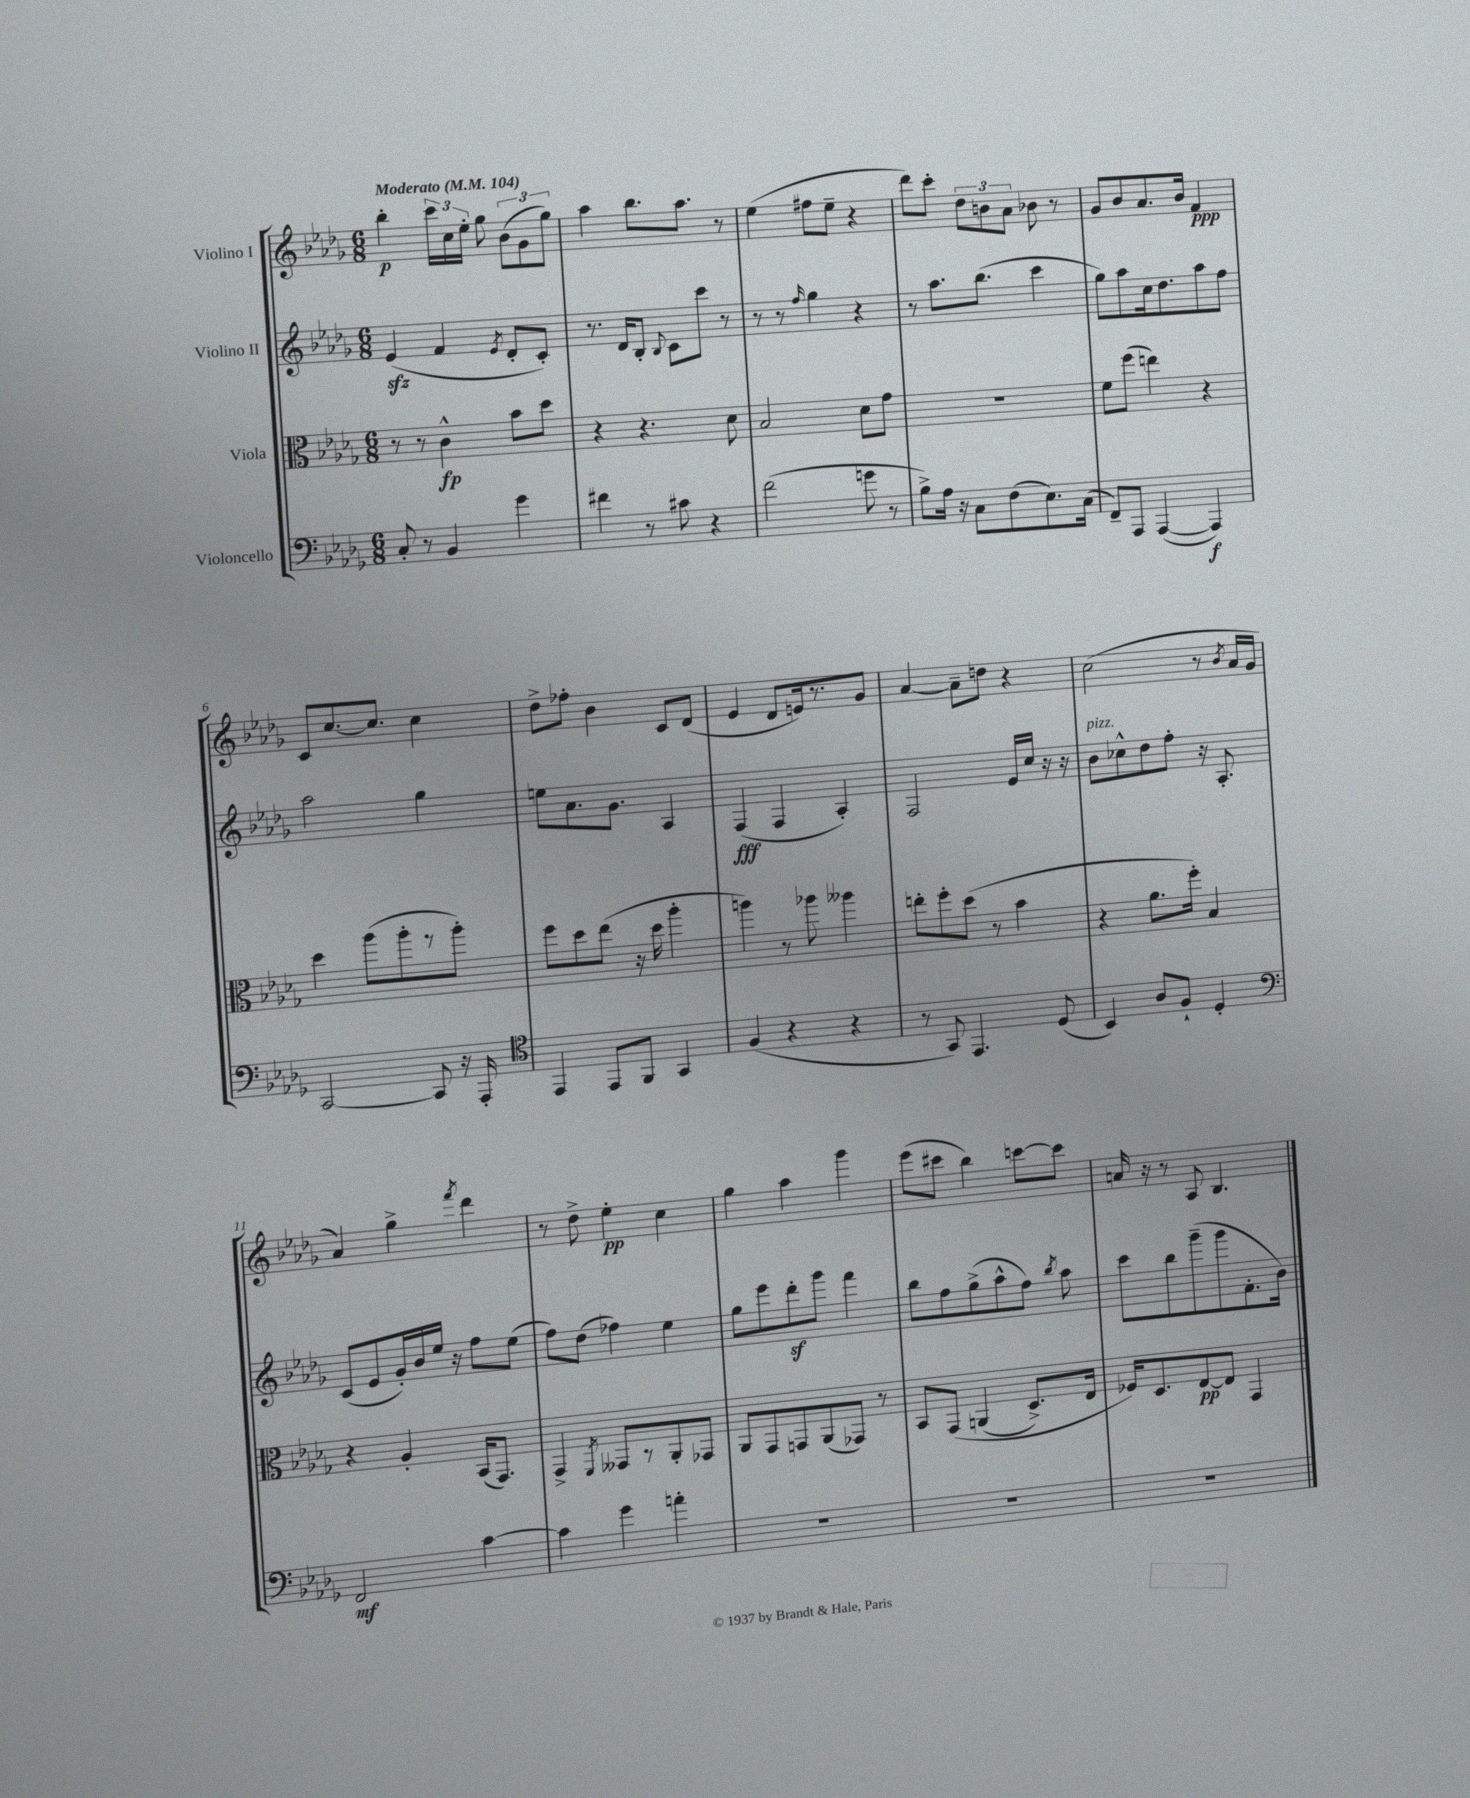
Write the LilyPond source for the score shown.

<<
\new StaffGroup <<
\new Staff = "s0" \with { instrumentName = "Violino I" } {
    \clef treble \key des \major \numericTimeSignature \time 6/8 \tempo "Moderato" 4 = 104
    \autoBeamOff bes''4-.\p \tuplet 3/2 { c'''16[ c''16 ees''16]-. } ges''8 \tuplet 3/2 { bes'8[( ges'8 ges''8]) } |
    aes''4 bes''8.[ aes''8.] r8 |
    ees''4( fis''8[ ees''8]-- r4 |
    des'''8[) c'''8]-. \tuplet 3/2 { des''8[ b'8 aes'8] } bes'8 r8 |
    ges'8[ bes'8 aes'8. bes'16] f'4\ppp |
    c'8[ c''8.~ c''8.] c''4 |
    des''8[-> fes''8]-. bes'4 c'8[ des'8]( |
    ees'4 des'8[ e'16) r8. ges'8] |
    aes'4~ aes'8[-- d''8] r4 |
    c''2( r8 \acciaccatura { bes'8 } aes'16[ ges'16] |
    aes'4) ges''4-> \acciaccatura { f'''8 } des'''4 |
    r8 des''8-> ees''4-.\pp c''4 |
    ges''4 aes''4 ges'''4 |
    ees'''8[( cis'''8] bes''4) c'''8[~ c'''8] |
    a'16 r16 r8 aes8 bes4. \bar "|." |
}
\new Staff = "s1" \with { instrumentName = "Violino II" } {
    \clef treble \key des \major \numericTimeSignature \time 6/8
    \autoBeamOff ees'4\sfz( f'4 \acciaccatura { ees'8 } des'8[-. c'8]-.) |
    r8. des'16[ bes8]-. \appoggiatura { bes8 } c'8[ c'''8] r8 |
    r8 r8 \grace { f''16 } ges''4 r4 |
    r8 aes''8.[ bes''8.]( c'''4 |
    ges''8[) aes''8 c''16 des''8. aes''8 f''8] |
    aes''2 ges''4 |
    e''8[ aes'8. ges'8.] aes4 |
    f4\fff( f4 aes4-.) |
    f2 ees'16[ c''16] r16 r16 |
    bes'8[^\markup { \italic "pizz." } ces''8-^ des''8 f''8]-. r16 aes8.-. |
    c'8[( ees'8 ges'16-.) bes'16 ees''16] r16 f''8[ ees''8]( |
    f''8[) des''8]( fes''4) ees''4 |
    ges''8[ ees'''8 des'''8-.\sf ges'''8] f'''4 |
    bes''8[ f''8 ges''8->( aes''8-^ f''8]) \acciaccatura { bes''8 } aes''8 |
    c'''8[ bes''8 ges'''8--( ges'''8 f'8.-. bes'16]) \bar "|." |
}
\new Staff = "s2" \with { instrumentName = "Viola" } {
    \clef alto \key des \major \numericTimeSignature \time 6/8
    \autoBeamOff r8 r8 c'4-^\fp bes'8[ des''8] |
    r4 r4. des'8 |
    bes2 des'8[ ges'8] |
    R2. |
    f'8[ f''8]( e''4) r4 |
    des''4 aes''8[( aes''8-. r8 aes''8]-.) |
    f''8[ des''8 ees''8]( r16 des''16 aes''4-. |
    a''4) r8 aes''8 aeses''4 |
    e''8[-. f''8-. des''8]( r8 bes'4 |
    r4 aes'8.[ f''16]-.) bes4 |
    r4 aes4-. bes,16[( ges,8.]) |
    ges,4-> \acciaccatura { f,8 } geses,8[ r8 aes,8-. ges,8] |
    aes,8[ ges,8 g,8 aes,8( ges,8]) r8 |
    bes,8[ ges,8]\( a,4( des8.[->) ees16] |
    fes16[\) des8. ees8~\pp ees8] ges,4 \bar "|." |
}
\new Staff = "s3" \with { instrumentName = "Violoncello" } {
    \clef bass \key des \major \numericTimeSignature \time 6/8
    \autoBeamOff c8-. r8 bes,4 ges'4 |
    fis'4 r8 cis'8 r4 |
    f'2( g'8 r8 |
    bes8[->) aes16] r16 c8[ f8( ees8.) c16]( |
    f,8[--) aes,,8] aes,,4~( aes,,4\f) |
    c,2~ c,8 r16 aes,,16-. |
    \clef tenor ees,4 ees,8[ f,8] ges,4 |
    f4( r4 r4 |
    r8 ges,8) ees,4. des8( |
    bes,4) aes8[ f8]-! des4-. |
    \clef bass f,2\mf c'4~ |
    c'4 ges'4 a'4-. |
    R2. |
    R2. |
    R2. \bar "|." |
}
>>
>>
